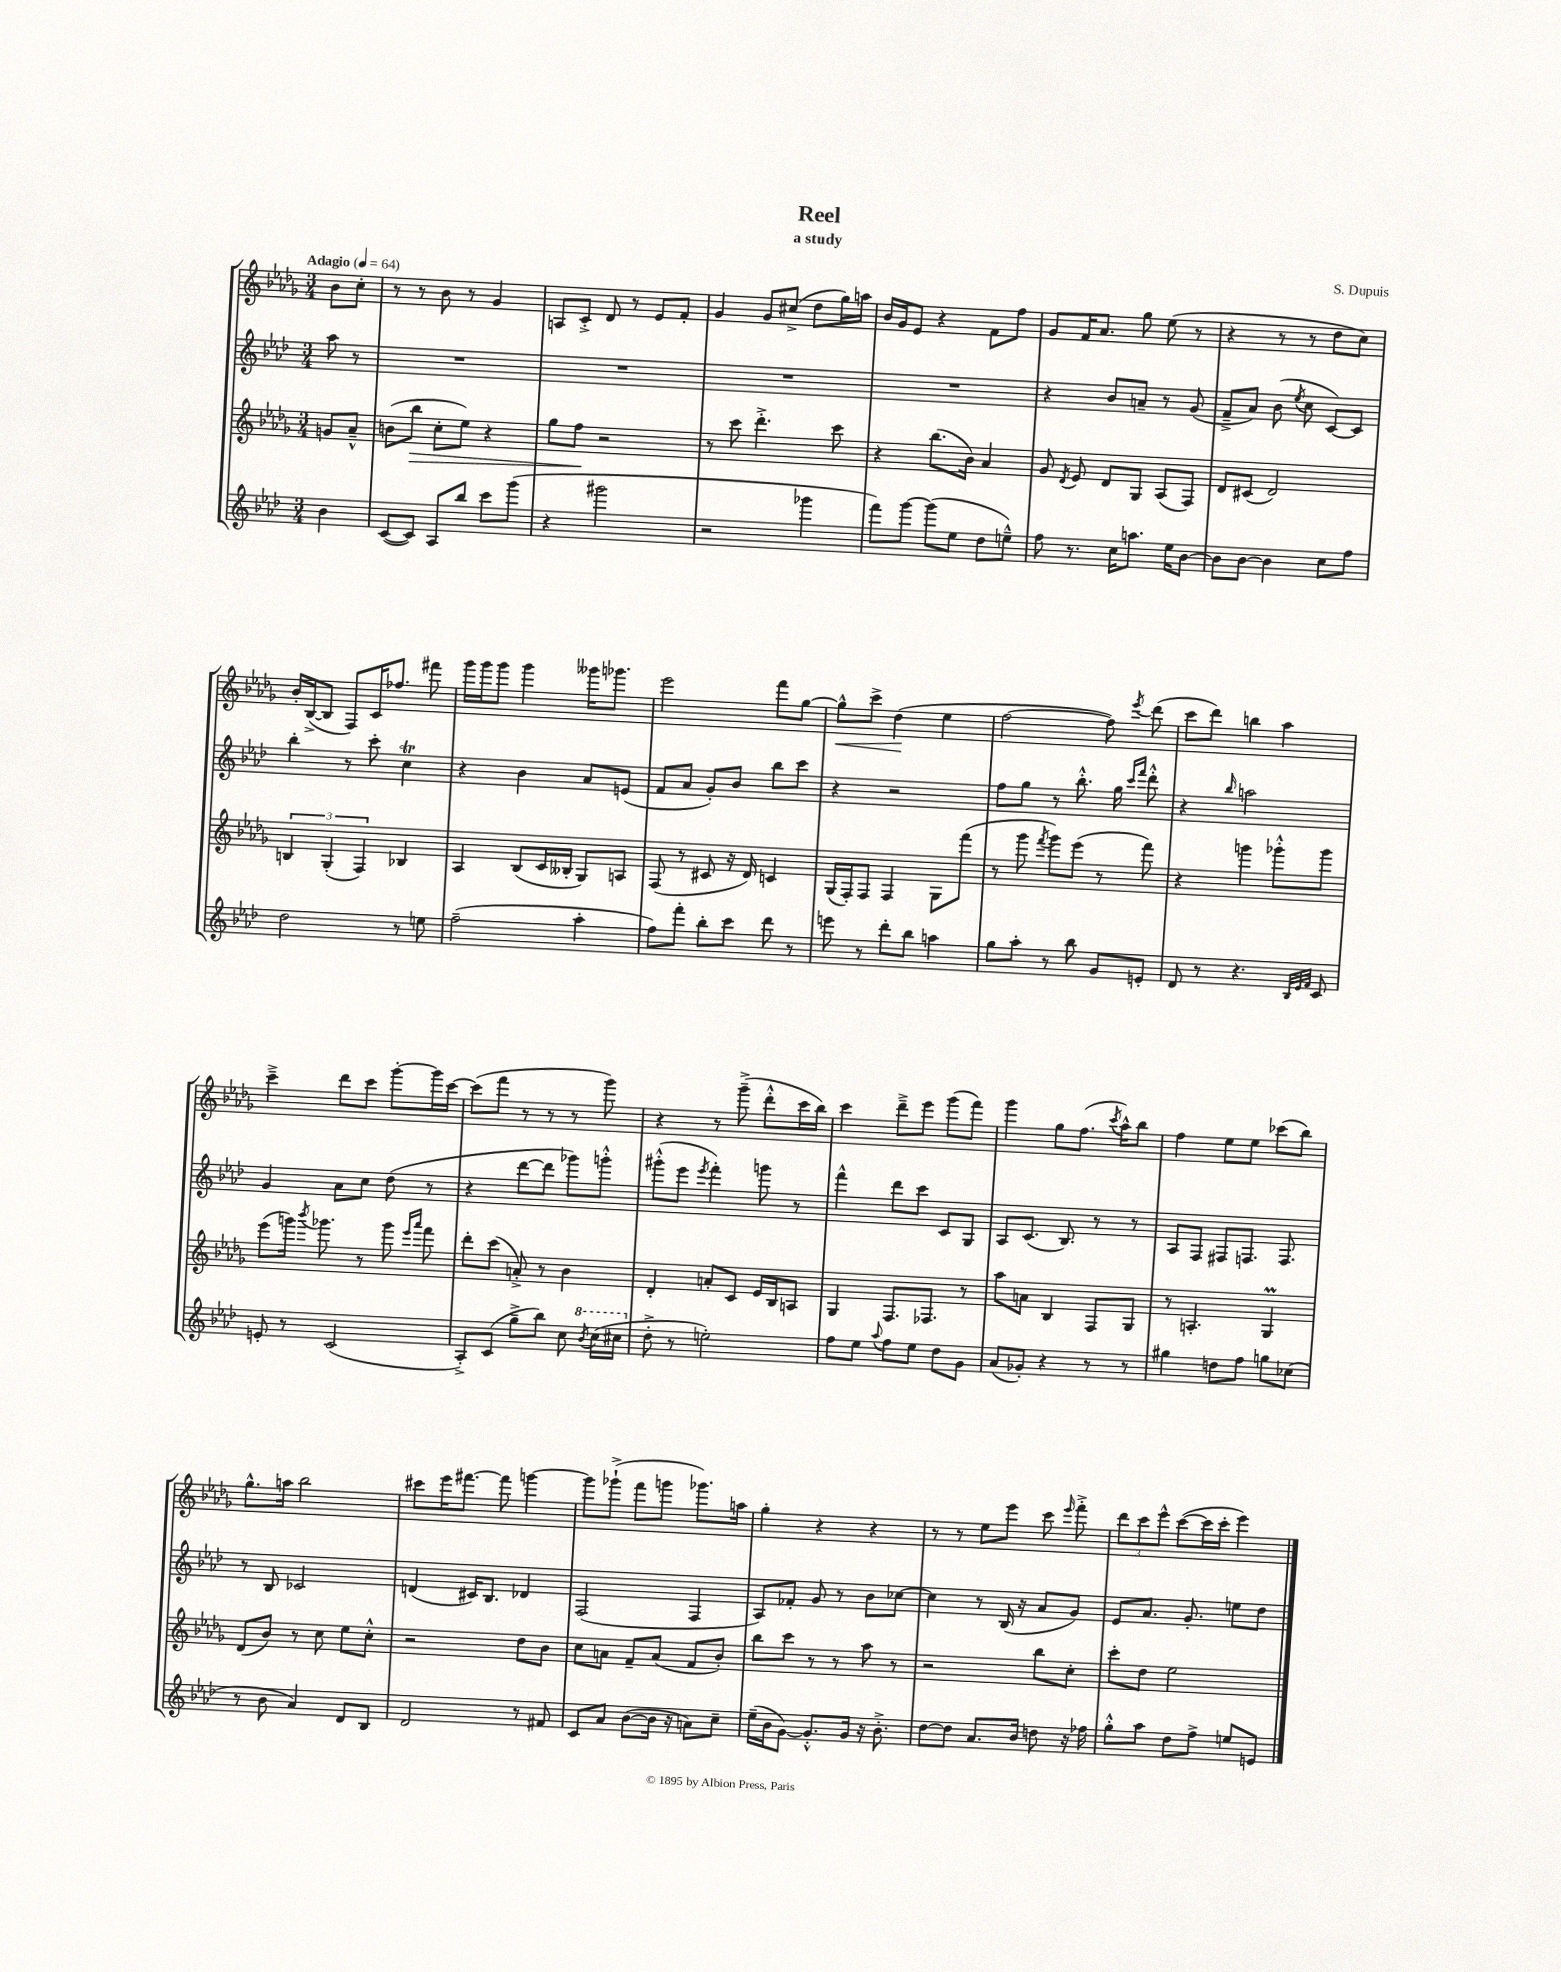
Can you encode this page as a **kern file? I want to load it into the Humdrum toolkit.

**kern	**kern	**kern	**kern
*staff4	*staff3	*staff2	*staff1
*clefG2	*clefG2	*clefG2	*clefG2
*k[b-e-a-d-]	*k[b-e-a-d-g-]	*k[b-e-a-d-]	*k[b-e-a-d-g-]
*M3/4	*M3/4	*M3/4	*M3/4
*MM64	*MM64	*MM64	*MM64
4b-	8g	8aa-	8b-
.	8a-~^^	8r	8cc'
=	=	=	=
([8c	(8b	2.r	8r
8c])	8bb-	.	8r
8A-	8cc'	.	8b-
8bb-	8ee-)	.	8r
8ccc	4r	.	4g-
(8ggg	.	.	.
=	=	=	=
4r	8gg-	2.r	8A
.	8ff	.	8c'^
2ggg#	2r	.	8d-
.	.	.	8r
.	.	.	8e-
.	.	.	8f'
=	=	=	=
2r	8r	2.r	4g-
.	8ccc	.	.
.	4.ddd-'^	.	8g-
.	.	.	(8cc#^
4ggg-	.	.	8dd-
.	8ccc	.	16gg-)
.	.	.	16aa
=	=	=	=
8fff)	4r	2.r	16b-
.	.	.	16g-
[8ggg	.	.	8e-
(8ggg]	(8.bb-	.	4r
8ee-	.	.	.
.	16b-)	.	.
8dd-	4a-	.	8f
8ee~^^)	.	.	8ff
=	=	=	=
8ff	8g-	4r	8g-
.	8qd-	.	.
8.r	8e-	.	16f
.	.	.	8.a-
.	8d-	8b-	.
16cc	.	.	.
8.aa	8G-	8a~	8gg-
.	(8A-	8r	(8ee-
16ee-	.	.	.
[8b-	8F)	(8g	8r
=	=	=	=
8b-]	8d-	8f~^	4r
[8b-	(8c#	8a-)	.
4b-]	2d-)	(8b-	8r
.	.	8qee-	.
.	.	8cc	8r
8cc	.	[8c)	8dd-
8ff	.	8c]	8cc)
=	=	=	=
2dd-	6B	4bb-'	16b-'
.	.	.	([16B-^
.	.	.	8B-]
.	(6G-'	.	.
.	.	8r	8F)
.	6F)	.	.
.	.	8ccc'	16c
.	.	.	8.ff-
8r	4B-	4cc	.
8ee	.	.	8fff#
=	=	=	=
(2ff~	4A-	4r	16ggg-
.	.	.	16ggg-
.	.	.	8ggg-
.	(8B-	4b-	4ggg-
.	16c	.	.
.	16B--'	.	.
4aa-'	8G-)	8a-	16ggg--
.	.	.	8.ggg-
.	8A	(8e	.
=	=	=	=
8ff)	(8F	8f	2eee-
8fff'	8r	8a-	.
8bb-'	8c#	8g')	.
8ccc	16r	8b-	.
.	16d-)	.	.
8ddd-	4c	8bb-	8fff
8r	.	8ccc	[8gg-
=	=	=	=
8eee	(16G-	4r	8gg-^^]
.	16F')	.	.
8r	8F	.	8ccc^
8ddd-'	4F	2r	(4dd-
8bb-	.	.	.
4aa	8G-	.	4ee-
.	(8fff	.	.
=	=	=	=
8gg	8r	8ff	[2ff
8aa-'	8ggg-	8gg	.
.	8qfff	.	.
8r	8ggg-)	8r	.
8bb-	(8eee-	8.bb-'^^	.
8g	8r	.	8ff])
.	.	16gg	.
.	.	16qqccc	.
.	.	16qqfff	8qeee-
8e'	8fff)	8ddd-'^^	(8ddd-
=	=	=	=
8d-	4r	4r	8ccc
8r	.	.	8ddd-)
.	.	16qqbb-	.
4.r	4ggg	2aa	4bb
.	8ggg-'^^	.	4aa-
32qqB-	.	.	.
32qqe-	.	.	.
32qqf	.	.	.
8c	8ggg-	.	.
=	=	=	=
8e'	(8eee-	4g	4ccc~^
8r	16ggg)	.	.
.	8qbbb-	.	.
.	8.ggg-	.	.
(2c	.	8a-	8ddd-
.	8r	8cc	8ccc
.	8ggg-	(8dd-	[8ggg-'
.	16qqeee-	.	.
.	16qqaaa-	.	.
.	8fff	8r	16ggg-]
.	.	.	[16ccc
=	=	=	=
8A-'^)	8ddd-'	4r	(8ccc]
(8c	(8ccc	.	8fff
8gg~^	8a'^)	[8ddd-	8r
8bb-)	8r	8ddd-]	8r
8cc	4b-	8ggg-)	8r
8qbb-	.	.	.
(16ccc	.	8ggg'^^	8ggg-)
16ccc#	.	.	.
=	=	=	=
8dd-'^	4d-'	(8ggg#'^^	4r
8r	.	8eee-	.
.	.	8qeee-	.
2ee')	8a'	4fff')	8r
.	8c	.	(8ggg-~^
.	16e-	8ggg	8ddd-'^^
.	16B-	.	.
.	8A	8r	16ccc
.	.	.	16bb-)
=	=	=	=
8ff	4G-	4fff^^	4ccc
8ee-	.	.	.
8qqaa-	.	.	.
8ff	8.F	8ddd-	8ddd-~^
8ee-	.	8ccc	8eee-
.	8.F-	.	.
8dd-	.	8c	(8ggg-
8g	8r	8G	8fff)
=	=	=	=
(8a-	8aa-	8A-	4ggg-
8g-')	8a	(8.c	.
4r	4B-	.	8gg-
.	.	8.B-)	.
.	.	.	(8.ff
8r	8F	8r	.
.	.	.	8qccc
.	.	.	16aa-^^)
8r	8G-	8r	8bb-
=	=	=	=
4gg#	8r	8A-	4ff
.	4.A'	8F	.
8dd	.	8F#	8ee-
8ff	.	8.F	8ee-
8gg	4G-	.	(8ccc-
.	.	8.F	.
(8cc-	.	.	8bb-)
=	=	=	=
8r	(8d-	8r	8.gg-^^
8b-	8b-)	8B-	.
.	.	.	16aa
4a-)	8r	2c-	2bb-
.	8cc	.	.
8d-	8ee-	.	.
8B-	8cc'^^	.	.
=	=	=	=
2d-	2r	(4d	8ccc#
.	.	.	16eee-
.	.	.	[8.fff#
.	.	16c#)	.
.	.	8.B-	.
.	.	.	8fff#]
8r	8dd-	4d-	[4ggg
8f#	8b-	.	.
=	=	=	=
8c	8cc	(2F	8ggg]
8a-	8a	.	(8ggg-`^
([8b-	8f~	.	8fff
16b-]	(8a	.	8ggg
16r	.	.	.
8a)	8f	4F	8.ggg-)
8cc~	8b-')	.	.
.	.	.	16aa
=	=	=	=
(16ee-~	8bb-	8A-)	4gg-'
16b-	.	.	.
[8g)	8ccc	8f-'	.
8.g'^^]	8r	8g	4r
.	8r	8r	.
16g	.	.	.
16r	8aa-	8b-	4r
8.b-'^	.	.	.
.	8r	[8cc-	.
=	=	=	=
[8dd-	2r	4cc-]	8r
8dd-]	.	.	8r
8.a-	.	8r	8ee-
.	.	(16B-	8eee-
16b-	.	16r	.
8dd	8bb-	8a-	8ccc
.	.	.	16qqeee-
16r	8cc'	8g)	8fff'^
16ff-	.	.	.
=	=	=	=
8gg'^^	8ccc'	8e-	12ddd-
.	.	.	12ccc
8aa-	8dd-	8.a-	.
.	.	.	12eee-^^
8dd-	2ee-	.	([8ccc
.	.	8.g'	.
8ff^	.	.	16ccc]
.	.	.	16ccc'
8ee	.	8ee	4eee-)
8e	.	8dd-	.
==	==	==	==
*-	*-	*-	*-
